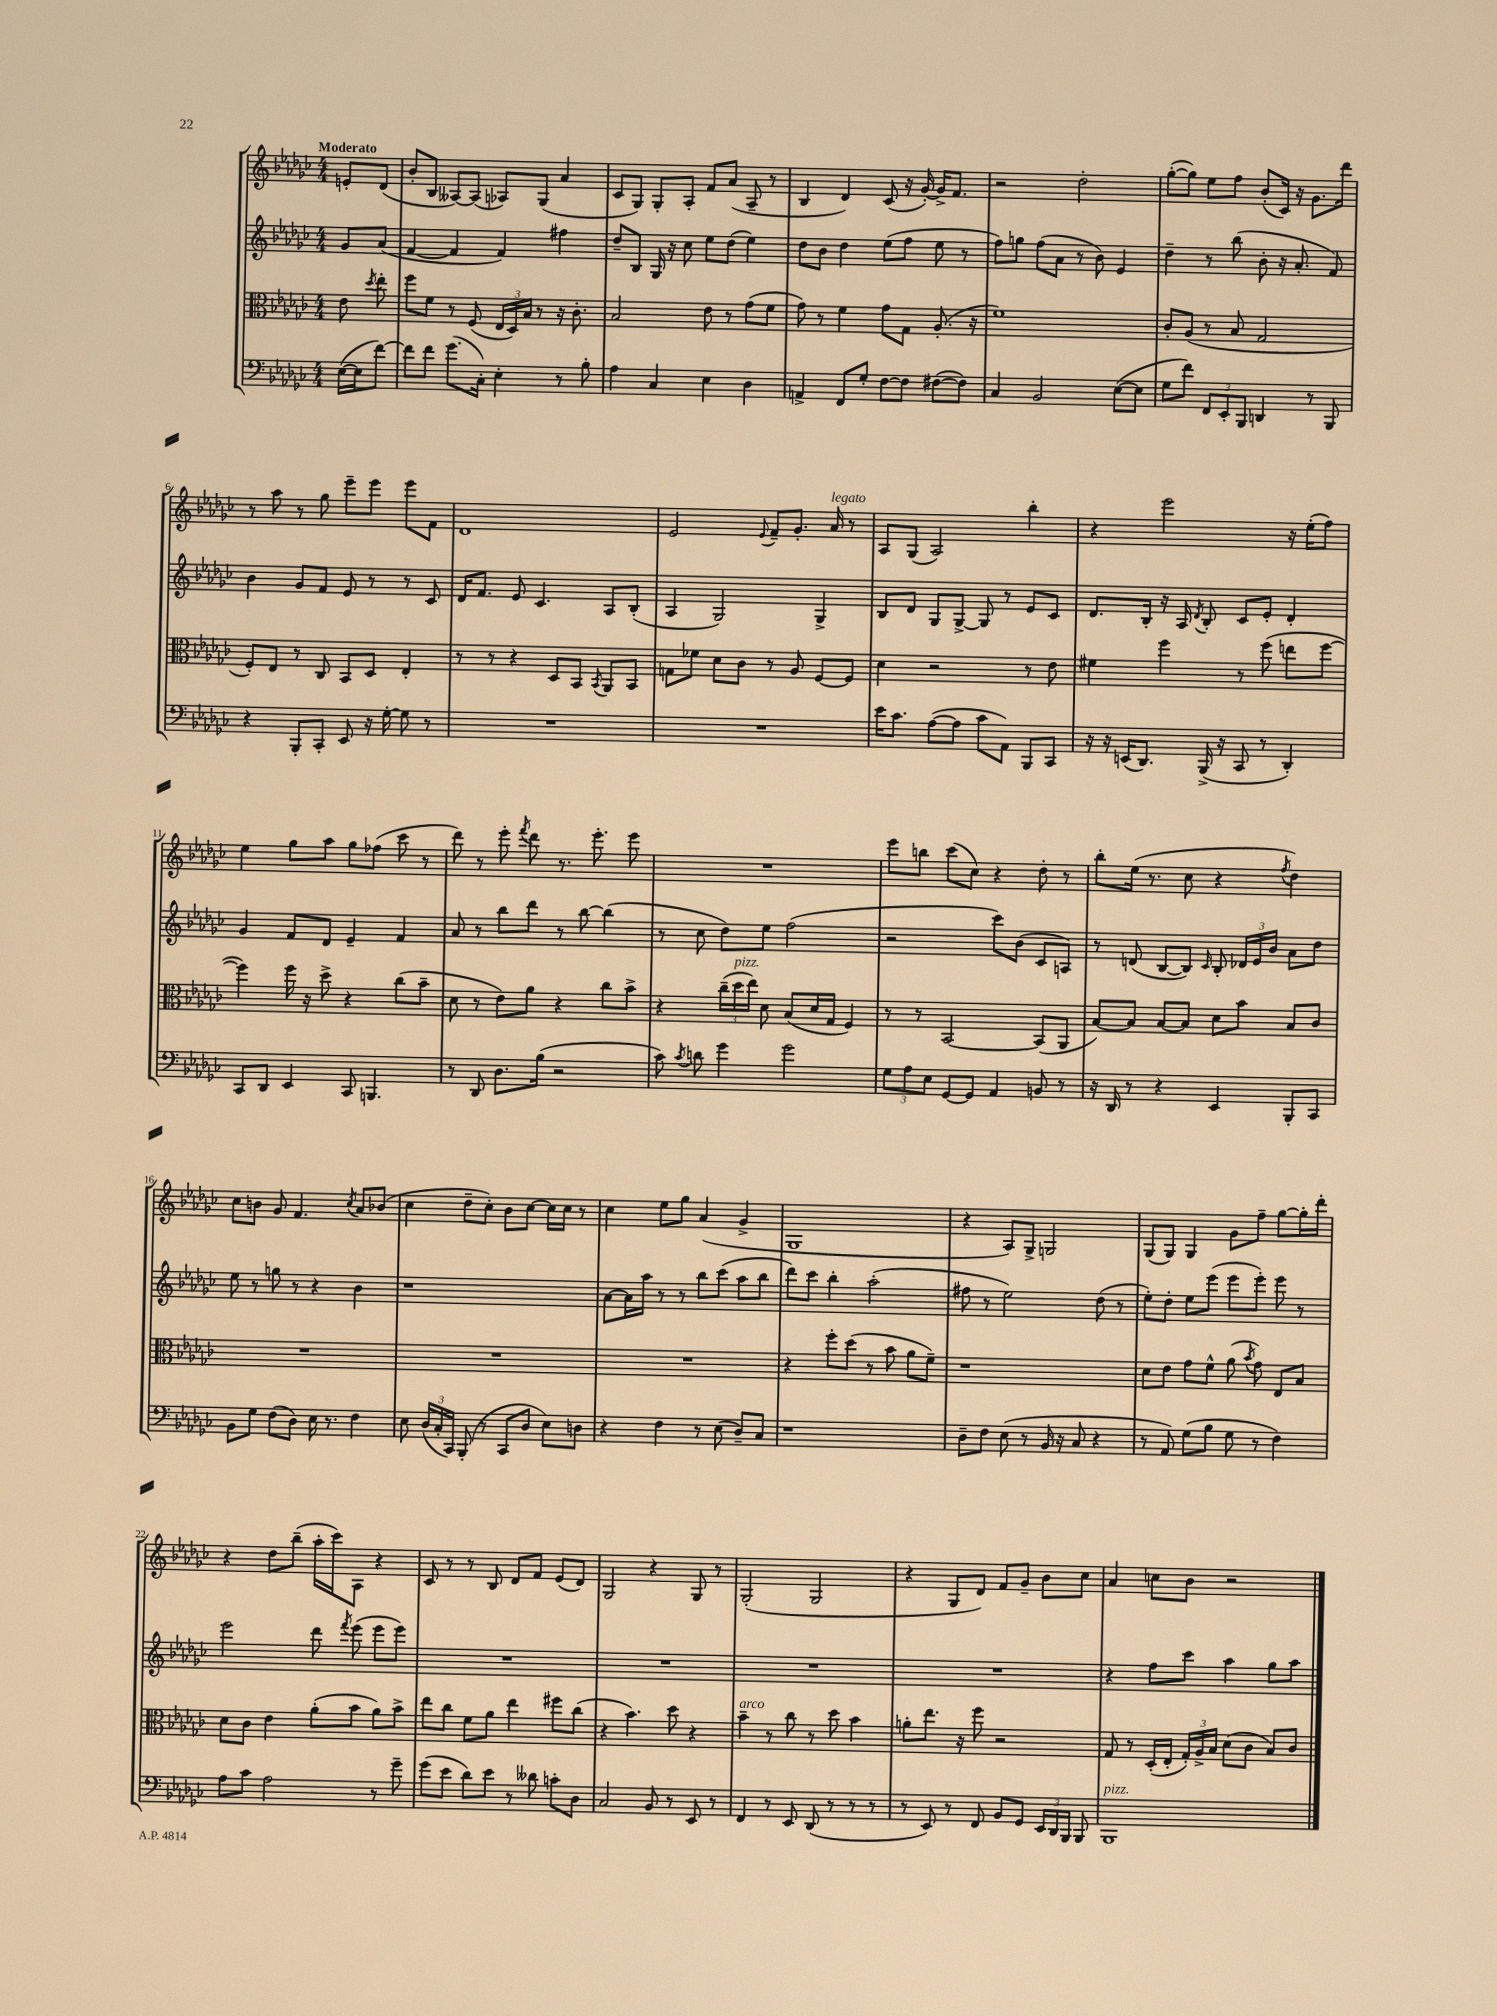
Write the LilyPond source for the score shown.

<<
\new StaffGroup <<
\new Staff = "s0" {
    \clef treble \key ges \major \numericTimeSignature \time 4/4 \partial 4 \tempo "Moderato"
    \autoBeamOff e'8[-. des'8]( |
    bes'8[-. bes8] aeses8[~) aeses8]( aes8[) ges8]( aes'4 |
    ces'8[ ges8]) ges8[-. aes8]-. f'8[ aes'8]( aes8-- r8 |
    bes4 des'4) ces'8( r16 ges'16~-.) ges'16[-> f'8.] |
    r2 des''2-. |
    ges''8[~-.( ges''8]) ees''8[ f''8] bes'8[-.( ces'16]) r16 ges'8.[ des'''16] |
    r8 aes''8 r8 ges''8 ees'''8[-- ees'''8] ees'''8[ f'8] |
    des'1 |
    ees'2 \appoggiatura { ees'8 } f'8[-- ges'8.]-. aes'16^\markup { \italic "legato" } r8 |
    aes8[ ges8]( aes2) bes''4-. |
    r4 ees'''2 r16 ees''16[-.( f''8]) |
    ees''4 ges''8[ aes''8] ges''8[ fes''8]( ces'''8 r8 |
    des'''8) r8 ees'''8-. \acciaccatura { f'''8 } des'''8 r8. ees'''8.-. ees'''8 |
    R1 |
    ees'''8[ b''8] ces'''8[( ces''8]) r4 des''8-. r8 |
    bes''8[-. ees''16]( r8. ces''8 r4 \acciaccatura { f''8 } des''4) |
    ces''8[ b'8] ges'8 f'4. \acciaccatura { ces''8 } aes'8[ bes'8]( |
    ces''4 des''8[-- ces''8]-.) bes'8[ ces''8]~ ces''16[ ces''16] r8 |
    ces''4 ees''8[ ges''8] aes'4( ges'4-> |
    ges1 |
    r4 aes8[) ges8]-> g2 |
    ges8[( ges8]) ges4 ges'8[ f''8]-- ges''8[~ ges''16-. des'''16]-. |
    r4 des''8[ bes''8]--( aes''16[-. ces'''16) aes8] r4 |
    ces'8 r8 r8 bes8 des'8[ f'8] ees'8[( des'8]) |
    ges2 r4 ges8 r8 |
    ges2-.( ges2 |
    r4 ges8[ des'8]) f'8[ ges'8]-- bes'8[ ces''8] |
    aes'4 c''8[ bes'8] r2 \bar "|." |
}
\new Staff = "s1" {
    \clef treble \key ges \major \numericTimeSignature \time 4/4 \partial 4
    \autoBeamOff ges'8[ aes'8]( |
    f'4~ f'4 f'4) fis''4 |
    des''8[-- bes8] ges16 r16 ces''8 ees''8[ des''8]( ees''4) |
    des''8[ bes'8] des''4 ees''8[( f''8] ees''8 r8 |
    f''8[) g''8] f''8[( aes'8] r8 bes'8) ees'4 |
    des''4-- r8 bes''8( bes'8-. r16 aes'8.-. f'8) |
    bes'4 ges'8[ f'8] ees'8 r8 r8 ces'8 |
    des'16[ f'8.] ees'8 ces'4. aes8[ bes8]-.( |
    aes4 ges2) ges4-> |
    bes8[ des'8] ges8[ ges8]~-> ges8 r8 ees'8[ ces'8] |
    des'8.[ bes16]-. r16 aes16 \acciaccatura { des'8 } bes8-. ces'8[ ees'8]-. des'4-. |
    ges'4 f'8[ des'8] ees'4-- f'4 |
    aes'8 r8 bes''8[ des'''8] r8 bes''8~ bes''4( |
    r8 ces''8 des''8[) ees''8] f''2( |
    r2 ces'''8[) bes'8]( ces'8[ a8]) |
    r8 d'8( bes8[~ bes8]) \grace { ces'16 } bes8-. \tuplet 3/2 { des'16[ ees'16 bes'16] } aes'8[ des''8] |
    ees''8 r8 g''8 r8 r4 bes'4 |
    r1 |
    aes'8[~ aes'16 aes''16] r8 r8 bes''8[ ces'''8]( aes''8[ bes''8] |
    des'''8[) ces'''8] bes''4-. aes''2-.( |
    fis''8 r8 ees''2) des''8( r8 |
    ees''8[-.) des''8]-. ees''8[ ees'''8]( ees'''8[ ees'''8]-.) ees'''8 r8 |
    ees'''2 des'''8 \acciaccatura { f'''8 } ees'''8( ees'''8[ ees'''8]) |
    R1 |
    R1 |
    R1 |
    R1 |
    r4 f''8[ ces'''8] aes''4 ges''8[ aes''8] \bar "|." |
}
\new Staff = "s2" {
    \clef alto \key ges \major \numericTimeSignature \time 4/4 \partial 4
    \autoBeamOff ees'8 \acciaccatura { des''8 } ees''8-. |
    f''8[ f'8] r8 f8( \tuplet 3/2 { ees16[ des16) bes16] } r8 r16 ces'8.-. |
    bes2 ees'8 r8 ges'8[( f'8] |
    ges'8) r8 f'4 ges'8[ ges8] aes8.-.( r16 |
    f'1) |
    ces'8[-. aes8]( r8 bes8 ges2 |
    f8[-.) ees8] r8 ces8 bes,8[ des8] ees4-. |
    r8 r8 r4 des8[ bes,8] \acciaccatura { bes,8 } aes,8[ bes,8] |
    g8[ fes'8] des'8[ ces'8] r8 aes8 f8[~ f8] |
    des'4 r2 r8 ees'8 |
    fis'4 f''4 r8 f''8( e''8[ f''8]~ |
    f''4) f''16 r16 des''8-> r4 ces''8[( bes'8]-- |
    des'8 r8 ees'8[) aes'8] r4 ces''8[ bes'8]-> |
    r4 \tuplet 3/2 { ces''16[--( des''16^\markup { \italic "pizz." } ees''16]) } des'8 bes8[( des'16 ges16] f4) |
    r8 r8 bes,2~ bes,8[( aes,8] |
    bes8[~) bes8] bes8[~ bes8] des'8[ bes'8] bes8[ ces'8] |
    R1 |
    R1 |
    R1 |
    r4 f''8[-. des''8]( r8 bes'8 aes'8[ f'8]--) |
    r1 |
    des'8[ ees'8] ges'8[ f'8]-^ aes'8( \acciaccatura { bes'8 } ges'8) ees8[ bes8] |
    des'8[ ces'8] ees'4 aes'8[-.( bes'8] aes'8[) bes'8]-> |
    ees''8[ ces''8] f'8[ aes'8] ees''4 fis''8[ ces''8]( |
    r4 bes'4.) des''8 r4 |
    bes'4--^\markup { \italic "arco" } r8 ces''8 r8 des''8 bes'4 |
    a'8[-. ees''8.] r16 f''8 r2 |
    ges8 r8 des16[-.( ees16]-. \tuplet 3/2 { ges16[-.) aes16-> bes16] } des'8[( ces'8] bes8[) ces'8] \bar "|." |
}
\new Staff = "s3" {
    \clef bass \key ges \major \numericTimeSignature \time 4/4 \partial 4
    \autoBeamOff ees16[~( ees16 f'8]~) |
    f'8[ f'8] ges'8.[( ces16]-.) ees4-. r8 bes8-. |
    aes4 ces4 ees4 des4 |
    a,4-> f,8[ ges8]-. f8[~ f8] fis8[~( fis8]) |
    ces4 bes,2 ees8[~( ees8] |
    ges8[ f'8]) \tuplet 3/2 { f,8[ ees,8-. bes,,8] } d,4 r8 bes,,8 |
    r4 bes,,8[-. ces,8]-. ees,8 r16 ges16~-. ges8 r8 |
    R1 |
    R1 |
    ees'16[ ces'8.] aes8[~( aes8] ces'8[ aes,8]) bes,,8[ ces,8] |
    r16 r16 e,16[( des,8.]) bes,,16->( r16 ces,8 r8 des,4-.) |
    ces,8[ des,8] ees,4 ces,8 b,,4. |
    r8 des,8 des8.[ bes16]( r2 |
    ces'8) \acciaccatura { ces'8 } d'8 ges'4 ges'2 |
    \tuplet 3/2 { ges8[ aes8 ees8] } ges,8[~ ges,8] aes,4 b,8 r8 |
    r16 des,16 r8 r4 ees,4 bes,,8[-. ces,8] |
    bes,8[ ges8] f8[( des8]) ees16 r8. f4 |
    ees8 \tuplet 3/2 { des16[( ces16-. ces,16]) } bes,,8-.( r8 ces,8[ des8] ees8[) d8] |
    r4 f4 r8 ees8( des8[--) ces8] |
    r1 |
    des8[-- f8] ees8( r8 bes,16 r16 ces8 r4 |
    r8 aes,8) ges8[( bes8] ges8 r8 f4) |
    aes8[ ces'8] aes2 r8 ges'8-- |
    ges'8[( ees'8] des'8[) ees'8] r8 deses'8 c'8[-. des8] |
    ces2 bes,8 r8 ees,8 r8 |
    f,4 r8 ees,8 des,8( r8 r8 r8 |
    r8 ees,8) r8 f,8 bes,8[ ges,8] \tuplet 3/2 { ees,16[ des,16 bes,,16] } bes,,8 |
    bes,,1^\markup { \italic "pizz." } \bar "|." |
}
>>
>>
